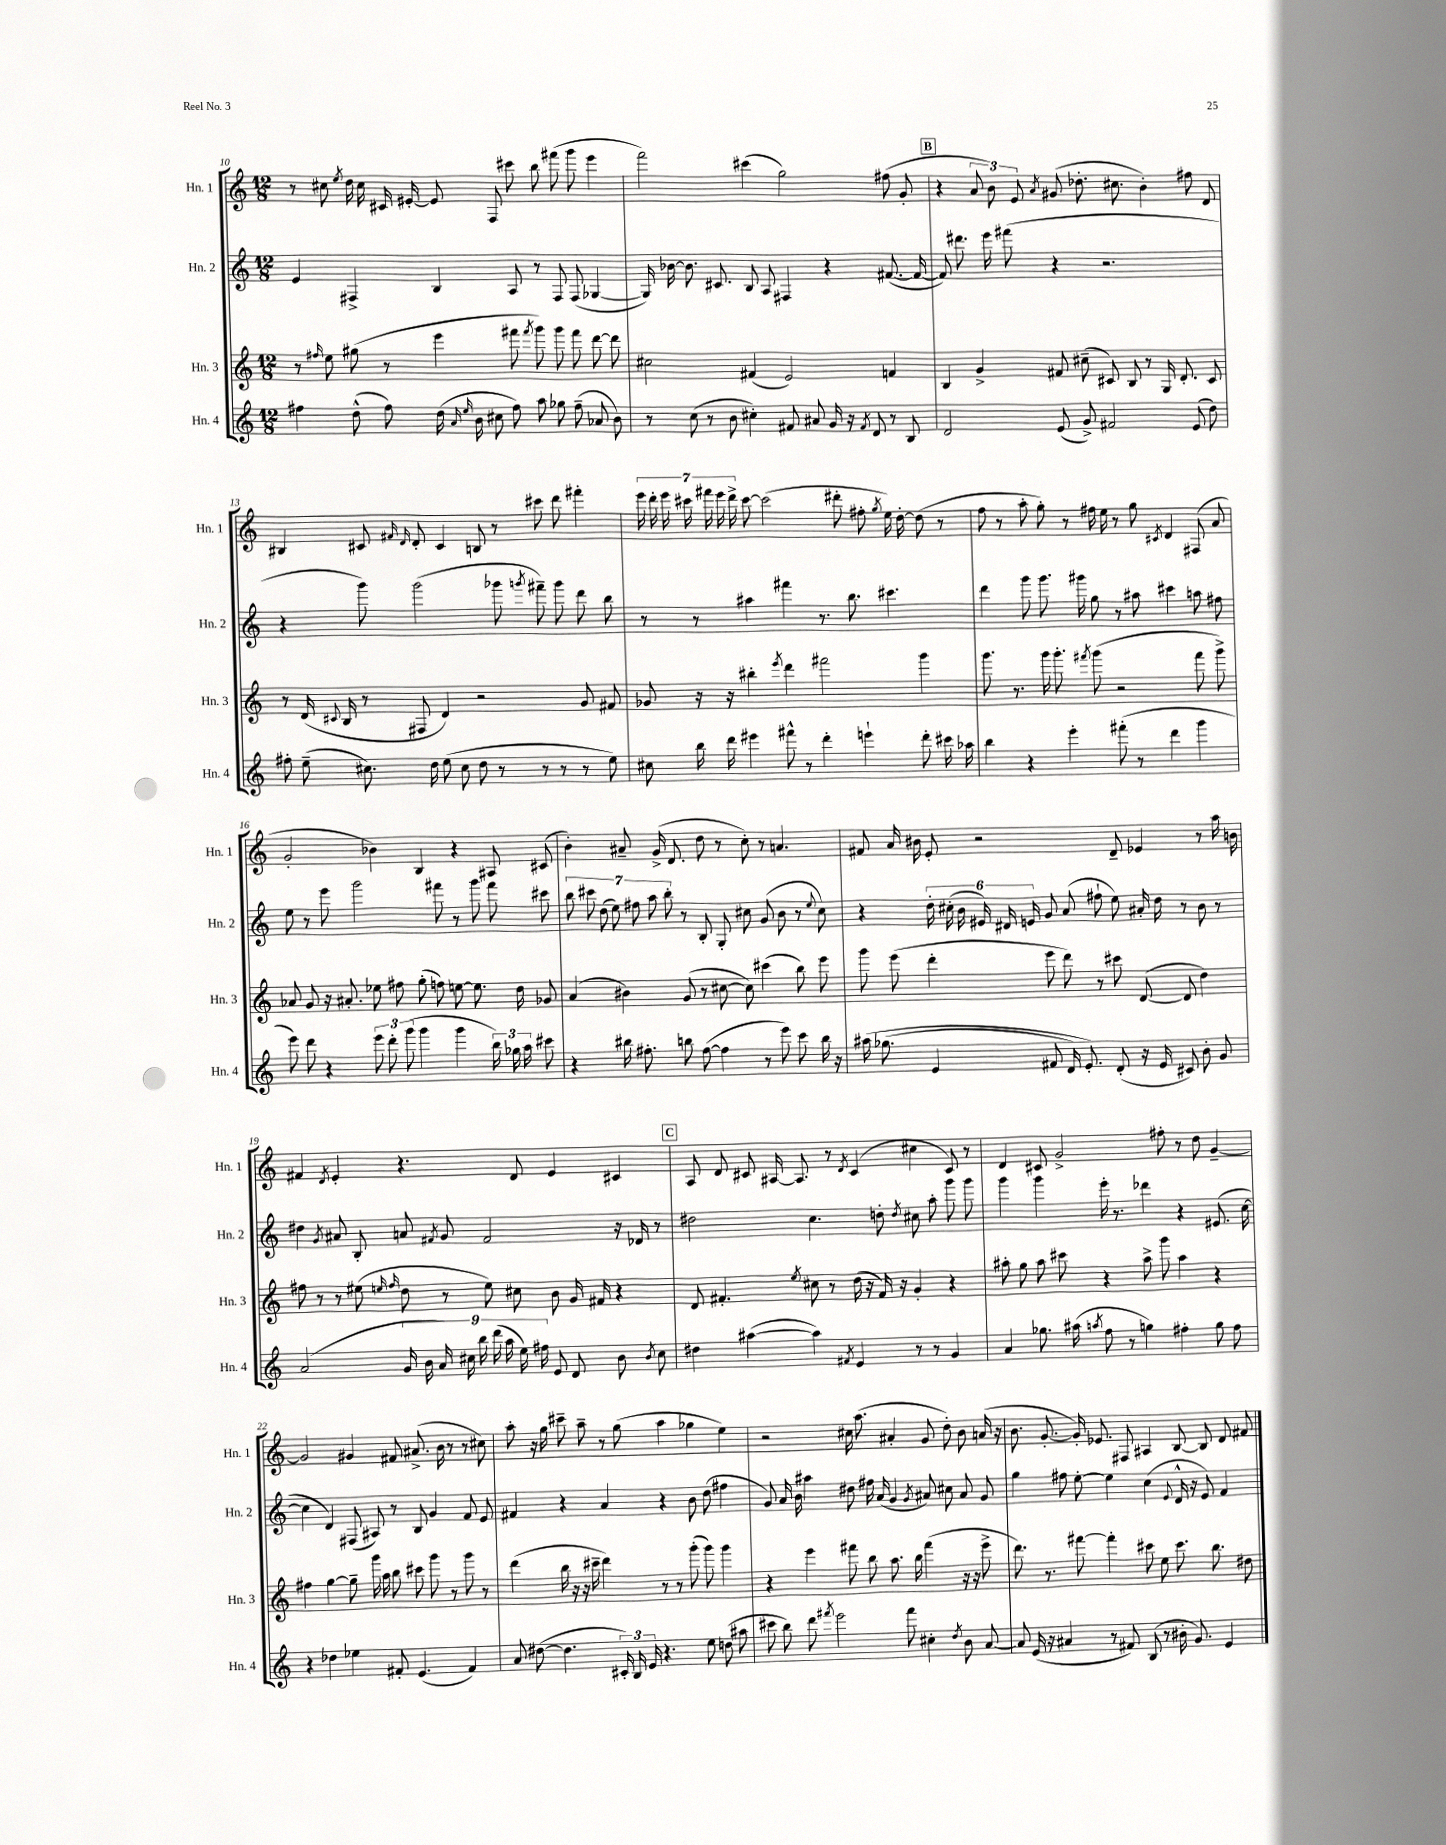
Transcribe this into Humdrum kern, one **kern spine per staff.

**kern	**kern	**kern	**kern
*staff4	*staff3	*staff2	*staff1
*clefG2	*clefG2	*clefG2	*clefG2
*k[]	*k[]	*k[]	*k[]
*M12/8	*M12/8	*M12/8	*M12/8
4ff#	8r	4e	8r
.	16qqff#	.	.
.	8ee	.	8cc#
.	.	.	8qee
(8dd^^	(8gg#	4F#^	16dd
.	.	.	16cc#
8ff#)	8r	.	16c#
.	.	.	[16e#'
(16dd	4eee	4B	8e#]
16qqa	.	.	.
16qqee	.	.	.
16b	.	.	.
8cc#	.	.	8F
8ff#)	8fff#	8A	8ccc#
.	8qfff#	.	.
8aa	8ggg)	8r	8bb
8gg-	8ggg	8F#	(8fff#
(8ff#~	8fff#	(8F#	8ggg
8a-	[8ddd	[4G-	4eee
8b)	8ddd]	.	.
=	=	=	=
8r	2cc#	16G-])	2fff)
.	.	[16b-	.
(8cc	.	8.b-]	.
8r	.	.	.
.	.	8.c#	.
8b	.	.	.
4cc#')	(4f#	8B	(4ccc#
.	.	8A	.
8f#	2e)	4F#	2gg)
8a#	.	.	.
16g	.	4r	.
16r	.	.	.
8qf#	.	.	.
8d	.	.	.
8r	4f	([8.f#	(8ff#
8B	.	.	8g'
.	.	16f#_	.
=	=	=	=
2d	4B	8f#])	4r
.	.	8.ddd#	.
.	4g^	.	12a
.	.	16eee	.
.	.	.	12b)
.	.	(8fff#	.
.	.	.	12e
.	.	.	8qa
(8e	8f#	4r	(8g#
8g^)	(8cc#~	.	8.dd-'
2f#	8c#)	2.r	.
.	.	.	8.cc#
.	8B	.	.
.	8r	.	4b')
.	16G	.	.
.	8.d'	.	.
(8e	.	.	8ff#
8dd)	8c#	.	8d
=	=	=	=
8ff#'	8r	4r	4B#
(8ee~	(16d	.	.
.	8qqc#	.	.
.	16B	.	.
8.cc#)	8r	8ggg)	8c#
.	.	.	16qqf#
.	.	.	16qqd
.	8F#	(2ggg	8d'
16dd	.	.	.
(8ee	4d)	.	4c#
8cc#	.	.	.
8dd	2r	.	8B
8r	.	8ggg-	8r
.	.	8qggg	.
8r	.	8fff#~)	8ccc#
8r	.	8ggg	8ddd
8r	8g	8ddd	4fff#'
8ee)	8f#	8bb	.
=	=	=	=
8cc#	8g-	8r	28eee
.	.	.	28ddd'
.	.	.	28eee
.	.	.	28ccc#
16bb	16r	8r	.
.	.	.	28fff#
.	.	.	28eee
16ddd	16r	.	.
.	.	.	28ddd^
4eee#	4bb#'	4aa#	[8ccc#
.	.	.	(2ccc#]
.	8qeee	.	.
8fff#^^	4ddd	4fff#	.
8r	.	.	.
4ddd'	2fff#	8.r	.
.	.	.	8ddd#'
.	.	8.bb	.
4eee`	.	.	8ff#'
.	.	.	8qgg
.	.	4.ccc#	16ee)
.	.	.	[16dd'
8ddd'	4ggg	.	(8dd]
16ccc#	.	.	8r
16aa-	.	.	.
=	=	=	=
4bb	8.ggg	4ddd	8ff
.	.	.	8r
.	8.r	.	.
4r	.	8ggg	8aa'
.	16ggg	8.ggg	8gg')
.	8.ggg'	.	.
4eee'	.	.	8r
.	.	16ggg#	.
.	8qfff#	.	.
.	(8ggg	8gg	16ff#
.	.	.	16ee
(8fff#'	2r	8r	8r
8r	.	8aa#	8gg
.	.	.	8qc#
4ddd	.	4ccc#	4d
4ggg	8fff#	8aa	(8F#
.	8ggg^)	8ff#	8a
=	=	=	=
8eee)	8a-	8ee	2g'
8ddd	8g	8r	.
4r	16r	8eee	.
.	8.a#'	.	.
.	.	2ggg	.
12eee	8ee-	.	4b-)
12ddd'	.	.	.
.	8ff#	.	.
(12ggg	.	.	.
4ggg	(8gg'	.	4B
.	8ff)	8fff#	.
4ggg	[8ee	8r	4r
.	8.ee]	8ggg	.
24bb)	.	8fff#	8A#
24gg-	.	.	.
.	16dd	.	.
24aa	.	.	.
8ccc#	8g-	8ccc#	(8c#
=	=	=	=
4r	(4a	14bb	4b')
.	.	14ccc#	.
.	.	(14dd	.
.	.	14ee)	.
16bb#	4b#)	.	8a#~
.	.	14ff#	.
8.ff#'	.	.	.
.	.	14aa	.
.	.	.	(16g^
.	.	14bb'	.
.	.	.	8.d
8bb	(8g	8r	.
([8ff#	8r	8B'	8dd
4ff#]	[8cc#	8G'	8r
.	8cc#])	8cc#	8cc')
8r	(4ccc#	(8g	8r
8eee)	.	8b	4.a
8ccc	8bb)	8r	.
.	.	8qqee	.
16bb	8eee	8cc#)	.
16r	.	.	.
=	=	=	=
&(16aa#	8ggg	4r	8f#
(8.gg-	.	.	.
.	(8eee	.	16a
.	.	.	16b#
4e	4ddd'	24dd'	8e'
.	.	(24cc#'	.
.	.	24b	.
.	.	24e#)	2r
.	.	24d#	.
.	.	24e	.
8f#	8eee	8g	.
16d)	8ddd)	(8a	.
8.e'&)	.	.	.
.	8r	8ff#`	.
(8d'	8ccc#	8ee)	8d~
16r	([8d	16a#'	4e-
16e	.	16dd	.
8c#)	8d]	8r	.
8b'	4dd)	8b	8r
8g	.	8r	16aa
.	.	.	16b
=	=	=	=
(2a	8ff#	4dd#	4f#
.	8r	.	.
.	.	8qg	8qd
.	8r	8a#	4e'
.	(8ee#	8B'	.
.	16qqee	.	.
.	16qqff#	.	.
18g	8dd	8a	4.r
18b	.	.	.
18a)	.	.	.
.	.	8qf#	.
.	8r	8g	.
18cc#	.	.	.
18bb	.	.	.
.	8ee)	2f#	.
(18ddd	.	.	.
18aa	.	.	.
.	8cc#	.	8d
18ee)	.	.	.
18ff#	.	.	.
8e	8b	.	4e
8d	16g	.	.
.	16f#	.	.
8b	4r	16r	4c#
.	.	16d-	.
8qb	.	.	.
8cc#	.	8r	.
=	=	=	=
4dd#	8d	2dd#	8A
.	4.f#'	.	8d
([4aa#	.	.	8c#
.	.	.	[16A#
.	.	.	8.A#]
.	8qee	.	.
4aa#])	8cc#	4.cc	.
.	8r	.	8r
8qf#	.	.	8qd
4e	(16dd	.	(4c#
.	16r	.	.
.	16f#)	8dd'	.
.	16r	.	.
.	.	8qdd	.
8r	4g'	8cc#	4cc#
8r	.	8aa'	.
4g	4r	8ggg	8c#)
.	.	8ggg	8r
=	=	=	=
4a	8aa#'	4ggg	4d
.	8gg	.	.
8.gg-	8aa#	4ggg	8c#
.	8ccc#	.	2g^
(16aa#	.	.	.
8qaa	.	.	.
8ff	4r	16eee'	.
.	.	8.r	.
8r	.	.	.
4gg)	8aa#^	4ddd-	.
.	8ggg	.	8ff#'
4ff#'	4aa#	4r	8r
.	.	.	8dd
8gg	4r	(8.e#	[4g~
8ff#	.	.	.
.	.	[16cc	.
=	=	=	=
4r	4ff#	4cc]	2g]
4dd-	[4gg	4d)	.
4ee-	8gg~]	(8F#	4g#
.	16ggg	8A#)	.
.	16aa	.	.
8f#'	8bb	8r	8f#
(4.e	8ccc#	8B	(8.a#^
.	8ggg	4g	.
.	.	.	16b
.	8r	.	8r
4f#)	8ggg	8f	8r
.	8r	8e	8cc#)
=	=	=	=
8a	(4ddd	4f#	8aa'
([8dd#	.	.	16r
.	.	.	16gg
4.dd#]	16bb	4r	8ccc#~
.	16r	.	.
.	16r	.	8aa~
.	16ccc#~	.	.
.	4ddd)	4a	8r
24c#')	.	.	(8gg
24B	.	.	.
24e	.	.	.
4.r	8r	4r	4aa
.	8r	.	.
.	(8ggg'	8b	4gg-
8ee	8ggg)	(8dd	.
(8dd	4ggg	4ff#	4ee)
8aa#	.	.	.
=	=	=	=
8ccc#	4r	8g)	2r
8bb)	.	16a	.
.	.	16b	.
8ddd	4eee	4aa#	.
8qfff#	.	.	.
2eee	.	.	.
.	8fff#	8dd#	16cc#
.	.	.	(8.aa
.	8bb	16ff#	.
.	.	(16a	.
.	8.aa	4g	4a#'
8fff#	.	.	.
.	16bb	.	.
.	.	8qg	.
4cc#'	(4fff#	8a#)	8g
.	.	8cc#	8dd')
8qdd	.	.	.
8b	16r	8a#	8b
.	16r	.	.
[8a	8eee^	8g	(16a
.	.	.	16r
=	=	=	=
8a]	8.ddd)	4gg	8.b
(16e	.	.	.
16r	8.r	.	[8.g'
4a#	.	8ff#	.
.	[8fff#	[8ee'	16g'])
.	.	.	8.e-
8r	4fff#']	4ee]	.
8f#)	.	.	8F#
(8B	8ccc#	(4cc	4A#
8r	8ee	.	.
.	.	8qqe	.
16b#'	8.ccc#	16d^^	[8B
8.g)	.	16r	.
.	.	8e)	8B]
.	8.bb	.	.
4e	.	4f	8d
.	8dd#	.	8f#
==	==	==	==
*-	*-	*-	*-
